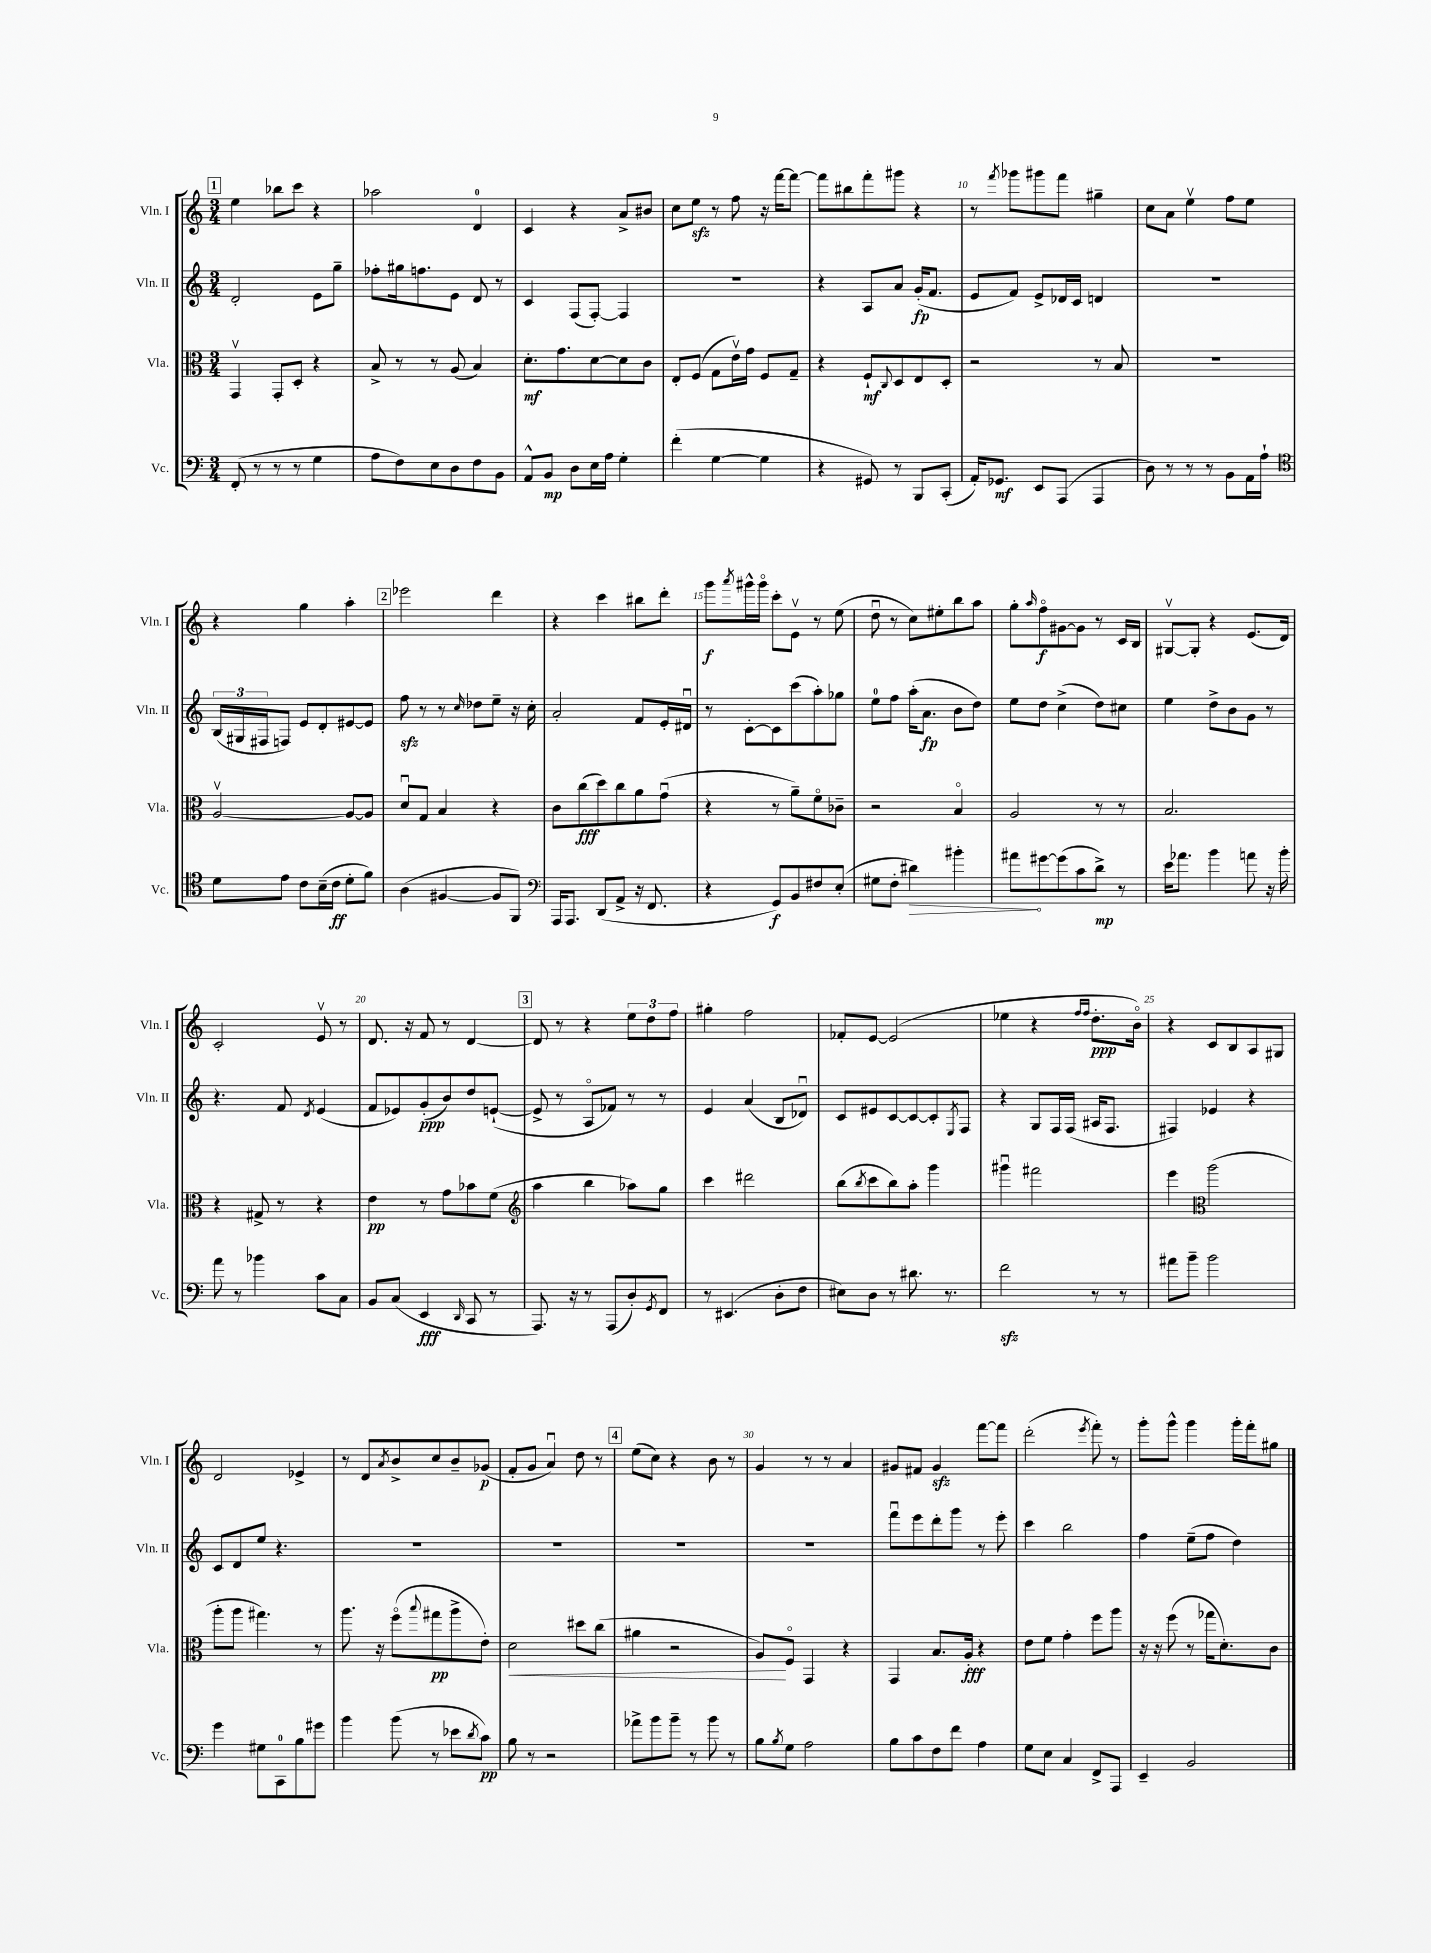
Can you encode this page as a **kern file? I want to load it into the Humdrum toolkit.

**kern	**dynam	**kern	**dynam	**kern	**dynam	**kern	**dynam
*part4	*part4	*part3	*part3	*part2	*part2	*part1	*part1
*staff4	*staff4	*staff3	*staff3	*staff2	*staff2	*staff1	*staff1
*I"Vc.	*	*I"Vla.	*	*I"Vln. II	*	*I"Vln. I	*
*I'Vc.	*	*I'Vla.	*	*I'Vln. II	*	*I'Vln. I	*
*clefF4	*	*clefC3	*	*clefG2	*	*clefG2	*
*k[]	*	*k[]	*	*k[]	*	*k[]	*
*M3/4	*	*M3/4	*	*M3/4	*	*M3/4	*
!!LO:REH:place=s1:t=1
=5	=5	=5	=5	=5	=5	=5	=5
(8FF'/	.	4GGv/	.	2d'/	.	4ee\	.
8r	.	.	.	.	.	.	.
8r	.	8GG'/L	.	.	.	8bb-X\L	.
8r	.	8D'/J	.	.	.	8ccc\J	.
4G\	.	4r	.	8e\L	.	4r	.
.	.	.	.	8gg~\J	.	.	.
=6	=6	=6	=6	=6	=6	=6	=6
8A\L	.	8B^/	.	8ff-X'\L	.	2aa-X\	.
8F\)	.	8r	.	16gg#X\k	.	.	.
.	.	.	.	8.ffn\	.	.	.
8E\	.	8r	.	.	.	.	.
8D\	.	(8A/	.	8e\J	.	.	.
8F\	.	4B/)	.	8d/	.	4d/	.
8BB\J	.	.	.	8r	.	.	.
=7	=7	=7	=7	=7	=7	=7	=7
8AA^^/L	.	8.d'\L	mf	4c/	.	4c/	.
8BB/J	mp	.	.	.	.	.	.
.	.	8.g\	.	.	.	.	.
8D\L	.	.	.	(8F/L	.	4r	.
16E\L	.	[8d\	.	[8F'/J)	.	.	.
16A\JJ	.	.	.	.	.	.	.
4G'\	.	8d\]	.	4F/]	.	8a^/L	.
.	.	8c\J	.	.	.	8b#X/J	.
=8	=8	=8	=8	=8	=8	=8	=8
(4f'\	.	8E'/L	.	2.r	.	8cc\L	.
.	.	(8F/J	.	.	.	8eezz\J	.
[4G\	.	8G\L	.	.	.	8r	.
.	.	16ev\L)	.	.	.	8ff\	.
.	.	16g\JJ	.	.	.	.	.
4G\]	.	8F/L	.	.	.	16r	.
.	.	.	.	.	.	[16fff\KL	.
.	.	8G~/J	.	.	.	8fff\J_	.
=9	=9	=9	=9	=9	=9	=9	=9
4r	.	4r	.	4r	.	8fff\L]	.
.	.	.	.	.	.	8bb#X\	.
8GG#X/)	.	8F`/L	mf	8A/L	.	8fff'\	.
.	.	8qqC/	.	.	.	.	.
8r	.	8D/	.	8a/J	.	8ggg#X\J	.
8BBB/L	.	8E/	.	(16g'/KL	fp	4r	.
.	.	.	.	8.f/J	.	.	.
(8CC'/J	.	8D'/J	.	.	.	.	.
=10	=10	=10	=10	=10	=10	=10	=10
16AA'/KL)	.	2r	.	8e/L	.	8r	.
8.GG-X/J	mf	.	.	.	.	.	.
.	.	.	.	.	.	8qfff/	.
.	.	.	.	8f/J)	.	8ggg-X\L	.
8EE/L	.	.	.	8e^/L	.	8ggg#X\	.
(8AAA/J	.	.	.	16d-X/L	.	8fff\J	.
.	.	.	.	16c/JJ	.	.	.
4AAA/	.	8r	.	4dn/	.	4gg#X~\	.
.	.	8B/	.	.	.	.	.
=11	=11	=11	=11	=11	=11	=11	=11
8D\)	.	2.r	.	2.r	.	8cc\L	.
8r	.	.	.	.	.	8a\J	.
8r	.	.	.	.	.	4eev\	.
8r	.	.	.	.	.	.	.
8BB\L	.	.	.	.	.	8ff\L	.
16AA\L	.	.	.	.	.	8ee\J	.
16A`\JJ	.	.	.	.	.	.	.
!!LO:LB:g=z
=12	=12	=12	=12	=12	=12	=12	=12
*clefC4	*	*	*	*	*	*	*
8d\L	.	[2Av/	.	(24B/LL	.	4r	.
.	.	.	.	24G#X/	.	.	.
.	.	.	.	24F#X/J	.	.	.
8e\J	.	.	.	8Fn/J)	.	.	.
8c\L	.	.	.	8e/L	.	4gg\	.
(16B~\L	.	.	.	8d'/	.	.	.
16c\JJ	ff	.	.	.	.	.	.
8d'\L	.	8A/L_	.	[8e#X/	.	4aa'\	.
8f\J)	.	8A/J]	.	8e#/J]	.	.	.
!!LO:REH:place=s1:t=2
=13	=13	=13	=13	=13	=13	=13	=13
(4A\	.	8du/L	.	8ffzz\	.	2eee-X\	.
.	.	8G/J	.	8r	.	.	.
[4F#X/	.	4B/	.	8r	.	.	.
.	.	.	.	16qqcc/	.	.	.
.	.	.	.	8dd-X\L	.	.	.
8F#/L]	.	4r	.	8ee~\J	.	4ddd\	.
8FF/J)	.	.	.	16r	.	.	.
.	.	.	.	16cc'\	.	.	.
=14	=14	=14	=14	=14	=14	=14	=14
*clefF4	*	*	*	*	*	*	*
16AAA/KL	.	8c\L	.	2a'/	.	4r	.
8.AAA/J	.	.	.	.	.	.	.
.	.	(8cc\	fff	.	.	.	.
(8DD/L	.	8dd\)	.	.	.	4ccc\	.
8AA^/J	.	8cc\	.	.	.	.	.
16r	.	8a\	.	8f/L	.	8bb#X\L	.
8.FF/	.	.	.	.	.	.	.
.	.	(8gu\J	.	16e'/L	.	8ddd'\J	.
.	.	.	.	16d#Xu/JJ	.	.	.
=15	=15	=15	=15	=15	=15	=15	=15
4r	.	4r	.	8r	.	8ggg\L	f
.	.	.	.	.	.	8qaaa/	.
.	.	.	.	[8c'\L	.	16ggg#X^^\L	.
.	.	.	.	.	.	16ggg#\JJ	.
8GG/L)	f	8r	.	8c\]	.	8ccc'\L	.
8BB/	.	8a~\L)	.	(8ccc\	.	8ev\J	.
8F#X/	.	8f\	.	8aa'\)	.	8r	.
(8E'/J	.	8c-X~\J	.	8gg-X\J	.	(8ee\	.
=16	=16	=16	=16	=16	=16	=16	=16
8G#X\L	.	2r	.	8ee\L	.	8ddu\	.
8F'\J	.	.	.	8ff\J	.	8r	.
!	!LO:HP:b	!	!	!	!	!	!
4d#X\)	>	.	.	(16aa'\KL	.	8cc\L)	.
.	.	.	.	8.a\J	fp	.	.
.	.	.	.	.	.	8ee#X'\	.
4b#X'\	.	4B/	.	8b\L	.	8bb\	.
.	.	.	.	8dd\J)	.	8aa\J	.
=17	=17	=17	=17	=17	=17	=17	=17
8a#X\L	.	2A/	.	8ee\L	.	8gg'\L	.
.	.	.	.	.	.	16qqaa/	.
[8g#X\	]	.	.	8dd\J	.	8ff\	f
(8g#\]	.	.	.	(4cc^\	.	[8g#X\	.
8c\	.	.	.	.	.	8g#\J]	.
8d^\J)	mp	8r	.	8dd\L)	.	8r	.
8r	.	8r	.	8cc#X\J	.	16c/LL	.
.	.	.	.	.	.	16B/JJ	.
=18	=18	=18	=18	=18	=18	=18	=18
16e\KL	.	2.B/	.	4ee\	.	[8G#Xv/L	.
8.a-X\J	.	.	.	.	.	.	.
.	.	.	.	.	.	8G#'/J]	.
4b\	.	.	.	8dd^\L	.	4r	.
.	.	.	.	8b\	.	.	.
8an\	.	.	.	8g\J	.	(8.e/L	.
16r	.	.	.	8r	.	.	.
16b'\	.	.	.	.	.	16d/Jk)	.
!!LO:LB:g=z
=19	=19	=19	=19	=19	=19	=19	=19
8a\	.	4r	.	4.r	.	2c'/	.
8r	.	.	.	.	.	.	.
4b-X\	.	8G#X^/	.	.	.	.	.
.	.	8r	.	8f/	.	.	.
.	.	.	.	8qd/	.	.	.
8c\L	.	4r	.	(4e/	.	8ev/	.
8C\J	.	.	.	.	.	8r	.
=20	=20	=20	=20	=20	=20	=20	=20
8BB/L	.	4e\	pp	8f/L	.	8.d/	.
(8C/J	.	.	.	8e-X/)	.	.	.
.	.	.	.	.	.	16r	.
4EE/	fff	8r	.	(8g'/	ppp	8f/	.
.	.	8g\L	.	8b/)	.	8r	.
16qqDD/	.	.	.	.	.	.	.
8CC/	.	8b-X\	.	8dd/	.	[4d/	.
8r	.	(8f\J	.	([8en`/J	.	.	.
!!LO:REH:place=s1:t=3
=21	=21	=21	=21	=21	=21	=21	=21
*	*	*clefG2	*	*	*	*	*
8.AAA/)	.	4aa\	.	8e^/]	.	8d/]	.
.	.	.	.	8r	.	8r	.
16r	.	.	.	.	.	.	.
8r	.	4bb\	.	8A/L	.	4r	.
(8AAA/L	.	.	.	8f-X/J)	.	.	.
8D'/)	.	8aa-X\L)	.	8r	.	12ee\L	.
.	.	.	.	.	.	12dd\	.
8qGG/	.	.	.	.	.	.	.
8FF/J	.	8gg\J	.	8r	.	.	.
.	.	.	.	.	.	12ff\J	.
=22	=22	=22	=22	=22	=22	=22	=22
8r	.	4ccc\	.	4e/	.	4gg#X'\	.
(4.EE#X/	.	.	.	.	.	.	.
.	.	2ddd#X\	.	(4a/	.	2ff\	.
8D'\L	.	.	.	8B/L	.	.	.
8F\J	.	.	.	8d-Xu/J)	.	.	.
=23	=23	=23	=23	=23	=23	=23	=23
8E#X\L)	.	(8bb\L	.	8c/L	.	8f-X'/L	.
.	.	8qbb/	.	.	.	.	.
8D\J	.	8ccc\	.	8e#X/	.	[8e/J	.
8r	.	8bb\)	.	[8c/	.	(2e/]	.
8.d#X\	.	8aa'\J	.	8c/_	.	.	.
.	.	4ggg\	.	8c'/]	.	.	.
8.r	.	.	.	.	.	.	.
.	.	.	.	8qE/	.	.	.
.	.	.	.	8F/J	.	.	.
=24	=24	=24	=24	=24	=24	=24	=24
2fzz\	.	4ggg#Xu\	.	4r	.	4ee-X\	.
.	.	2fff#X\	.	8G/L	.	4r	.
.	.	.	.	16F/L	.	.	.
.	.	.	.	(16F/JJ	.	.	.
.	.	.	.	.	.	16qqff/LL	.
.	.	.	.	.	.	16qqff/JJ	.
8r	.	.	.	16A#X/KL	.	8.dd'\L	ppp
.	.	.	.	8.F/J	.	.	.
8r	.	.	.	.	.	.	.
.	.	.	.	.	.	16b\Jk)	.
=25	=25	=25	=25	=25	=25	=25	=25
8a#X\L	.	4eee\	.	4F#X/)	.	4r	.
8b~\J	.	.	.	.	.	.	.
*	*	*clefC3	*	*	*	*	*
2b\	.	(2aa\	.	4e-X/	.	8c/L	.
.	.	.	.	.	.	8B/	.
.	.	.	.	4r	.	8A/	.
.	.	.	.	.	.	8G#X/J	.
!!LO:LB:g=z
=26	=26	=26	=26	=26	=26	=26	=26
4g\	.	8aa'\L	.	8c/L	.	2d/	.
.	.	8aa\J	.	8d/	.	.	.
8G#X\L	.	4.gg#X\)	.	8ee/J	.	.	.
8CC\	.	.	.	4.r	.	.	.
8B\	.	.	.	.	.	4e-X^/	.
8g#X\J	.	8r	.	.	.	.	.
=27	=27	=27	=27	=27	=27	=27	=27
4b\	.	8.aa\	.	2.r	.	8r	.
.	.	.	.	.	.	8d/L	.
.	.	16r	.	.	.	.	.
.	.	.	.	.	.	8qa/	.
(8b\	.	(8ff\L	.	.	.	8b^/	.
.	.	8qqbb/	.	.	.	.	.
8r	.	8gg#X\	pp	.	.	8cc/	.
8e-X\L	.	8aa^\	.	.	.	8b~/	.
8qd/	.	.	.	.	.	.	.
8c\J)	pp	8e'\J)	.	.	.	(8g-X/J	p
=28	=28	=28	=28	=28	=28	=28	=28
!	!	!	!LO:HP:b	!	!	!	!
8B\	.	2d\	<	2.r	.	8f'/L	.
8r	.	.	.	.	.	8g/J	.
2r	.	.	.	.	.	4au/)	.
.	.	8dd#X\L	.	.	.	8dd\	.
.	.	(8cc\J	.	.	.	8r	.
!!LO:REH:place=s1:t=4
=29	=29	=29	=29	=29	=29	=29	=29
8a-X^\L	.	4a#X\	.	2.r	.	(8ee\L	.
8b\	.	.	.	.	.	8cc\J)	.
8b~\J	.	2r	.	.	.	4r	.
8r	.	.	.	.	.	.	.
8b\	.	.	.	.	.	8b\	.
8r	.	.	.	.	.	8r	.
=30	=30	=30	=30	=30	=30	=30	=30
8B\L	.	8A/L)	.	2.r	.	4g/	.
8qB/	.	.	.	.	.	.	.
8G\J	.	8F/J	[	.	.	.	.
2A\	.	4GG/	.	.	.	8r	.
.	.	.	.	.	.	8r	.
.	.	4r	.	.	.	4a/	.
=31	=31	=31	=31	=31	=31	=31	=31
8B\L	.	4GG/	.	8fffu\L	.	8g#X/L	.
8c\	.	.	.	8eee\	.	8f#X/J	.
8F\	.	8.B/L	.	8ddd'\	.	4g#zz/	.
8f\J	.	.	.	8ggg\J	.	.	.
.	.	16A'/Jk	fff	.	.	.	.
4A\	.	4r	.	8r	.	[8fff\L	.
.	.	.	.	8eee'\	.	8fff\J]	.
=32	=32	=32	=32	=32	=32	=32	=32
8G\L	.	8e\L	.	4ccc\	.	(2ddd'\	.
8E\J	.	8f\J	.	.	.	.	.
4C/	.	4g'\	.	2bb\	.	.	.
.	.	.	.	.	.	8qeee/	.
8FF^/L	.	8ff\L	.	.	.	8fff'\)	.
8AAA/J	.	8aa\J	.	.	.	8r	.
=33	=33	=33	=33	=33	=33	=33	=33
4EE~/	.	16r	.	4ff\	.	8ggg'\L	.
.	.	16r	.	.	.	.	.
.	.	(8ff\	.	.	.	8ggg^^\J	.
2BB/	.	8r	.	(8ee~\L	.	4ggg\	.
.	.	16gg-X\KL	.	8ff\J	.	.	.
.	.	8.d'\)	.	.	.	.	.
.	.	.	.	4dd\)	.	16ggg'\LL	.
.	.	.	.	.	.	16fff'\J	.
.	.	8c\J	.	.	.	8gg#X\J	.
==	==	==	==	==	==	==	==
*-	*-	*-	*-	*-	*-	*-	*-
